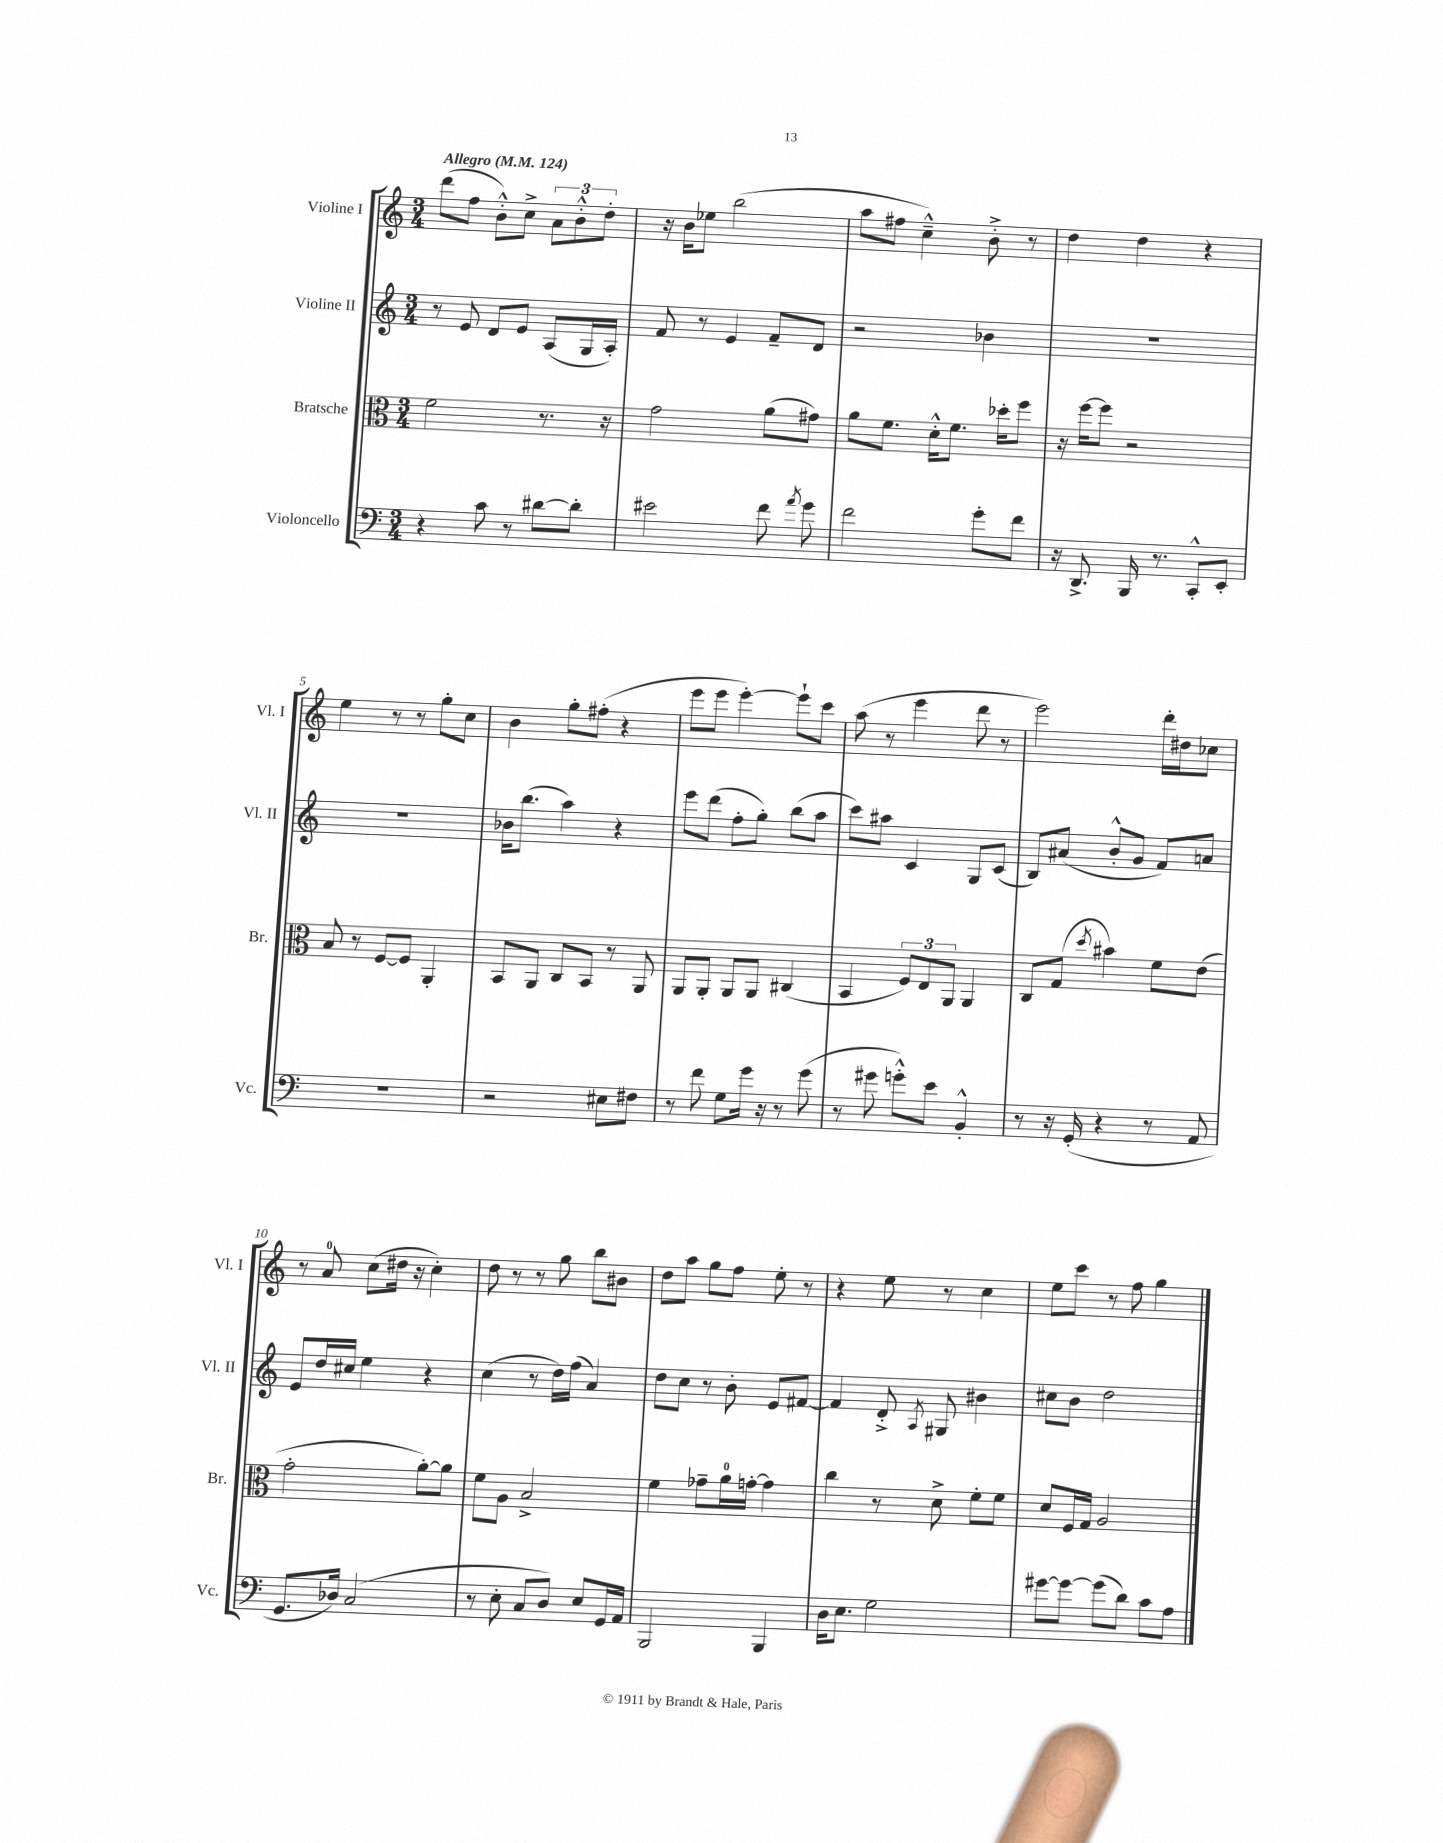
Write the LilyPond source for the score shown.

<<
\new StaffGroup <<
\new Staff = "s0" \with { instrumentName = "Violine I" shortInstrumentName = "Vl. I" } {
    \clef treble \key c \major \numericTimeSignature \time 3/4 \tempo "Allegro" 4 = 124
    \autoBeamOff d'''8[( f''8] b'8[-.-^) c''8]-> \tuplet 3/2 { a'8[ b'8-.-^ d''8]-. } |
    r16 b'16[ ees''8] b''2( |
    a''8[ fis''8] c''4---^) b'8-.-> r8 |
    d''4 d''4 r4 |
    e''4 r8 r8 g''8[-. c''8] |
    b'4 g''8[-. fis''8]-.( r4 |
    e'''8[ e'''8] e'''4~-.) e'''8[-! c'''8] |
    a''8( r8 e'''4 d'''8 r8 |
    e'''2) d'''16[-. dis''16 ces''8] |
    r8 a'8-0 c''8[( dis''16] r16 c''4-.) |
    d''8 r8 r8 g''8 b''8[ bis'8] |
    d''8[ a''8] g''8[ f''8] e''8-. r8 |
    r4 e''8 r8 c''4 |
    e''8[ c'''8] r8 f''8 g''4 \bar "|." |
}
\new Staff = "s1" \with { instrumentName = "Violine II" shortInstrumentName = "Vl. II" } {
    \clef treble \key c \major \numericTimeSignature \time 3/4
    \autoBeamOff r8 e'8 d'8[ e'8] a8[( g16 a16]-.) |
    f'8 r8 e'4 f'8[-- d'8] |
    r2 bes'4 |
    R2. |
    R2. |
    bes'16[ b''8.]( a''4) r4 |
    e'''8[ d'''8]( f''8[-. g''8]-.) b''8[( a''8] |
    c'''8[) ais''8] c'4 g8[ c'8]( |
    b8[) ais'8]( b'8[-.-^ g'8] f'8[) a'8] |
    e'8[ d''16 cis''16] e''4 r4 |
    c''4( r8 d''16[) f''16]( a'4) |
    d''8[ c''8] r8 b'8-. e'8[ fis'8]~ |
    fis'4 d'8-.-> \acciaccatura { a8 } gis8 bis'4 |
    cis''8[ b'8] d''2 \bar "|." |
}
\new Staff = "s2" \with { instrumentName = "Bratsche" shortInstrumentName = "Br." } {
    \clef alto \key c \major \numericTimeSignature \time 3/4
    \autoBeamOff f'2 r8. r16 |
    g'2 a'8[( gis'8]) |
    a'8[ f'8.] d'16[-.-^ f'8.] des''16[-. f''8] |
    r16 f''16[~ f''8] r2 |
    b8 r8 f8[~ f8] a,4-. |
    b,8[ a,8] c8[ b,8] r8 a,8 |
    a,8[ a,8]-. a,8[ a,8] cis4( |
    b,4 \tuplet 3/2 { f8[) e8 a,8] } a,4 |
    c8[ g8]( \acciaccatura { d''8 } bis'4) f'8[ e'8]( |
    g'2-. a'8[~-.) a'8] |
    f'8[ a8] b2-> |
    f'4 ges'8[-- a'16-0 g'16]~-. g'4 |
    c''4 r8 d'8-> f'8[-. f'8] |
    d'8[ f16 g16] a2 \bar "|." |
}
\new Staff = "s3" \with { instrumentName = "Violoncello" shortInstrumentName = "Vc." } {
    \clef bass \key c \major \numericTimeSignature \time 3/4
    \autoBeamOff r4 c'8 r8 dis'8[~ dis'8]-. |
    eis'2 f'8 \acciaccatura { a'8 } g'8 |
    f'2 g'8[-. f'8] |
    r16 d,8.-> b,,16 r8. c,8[-.-^ e,8]-. |
    R2. |
    r2 eis8[ fis8] |
    r8 f'8 g8[ g'16] r16 r8 g'8( |
    r8 gis'8 g'8[-.-^) e'8] b,4-.-^ |
    r8 r16 g,16-.( r4 r8 a,8 |
    g,8.[ des16]) c2( |
    r8 e8-. c8[ d8]) e8[ g,16 a,16] |
    b,,2 b,,4 |
    d16[ e8.] g2 |
    gis'8[~ gis'8]~ gis'8[( d'8]) c'8[ a8] \bar "|." |
}
>>
>>
